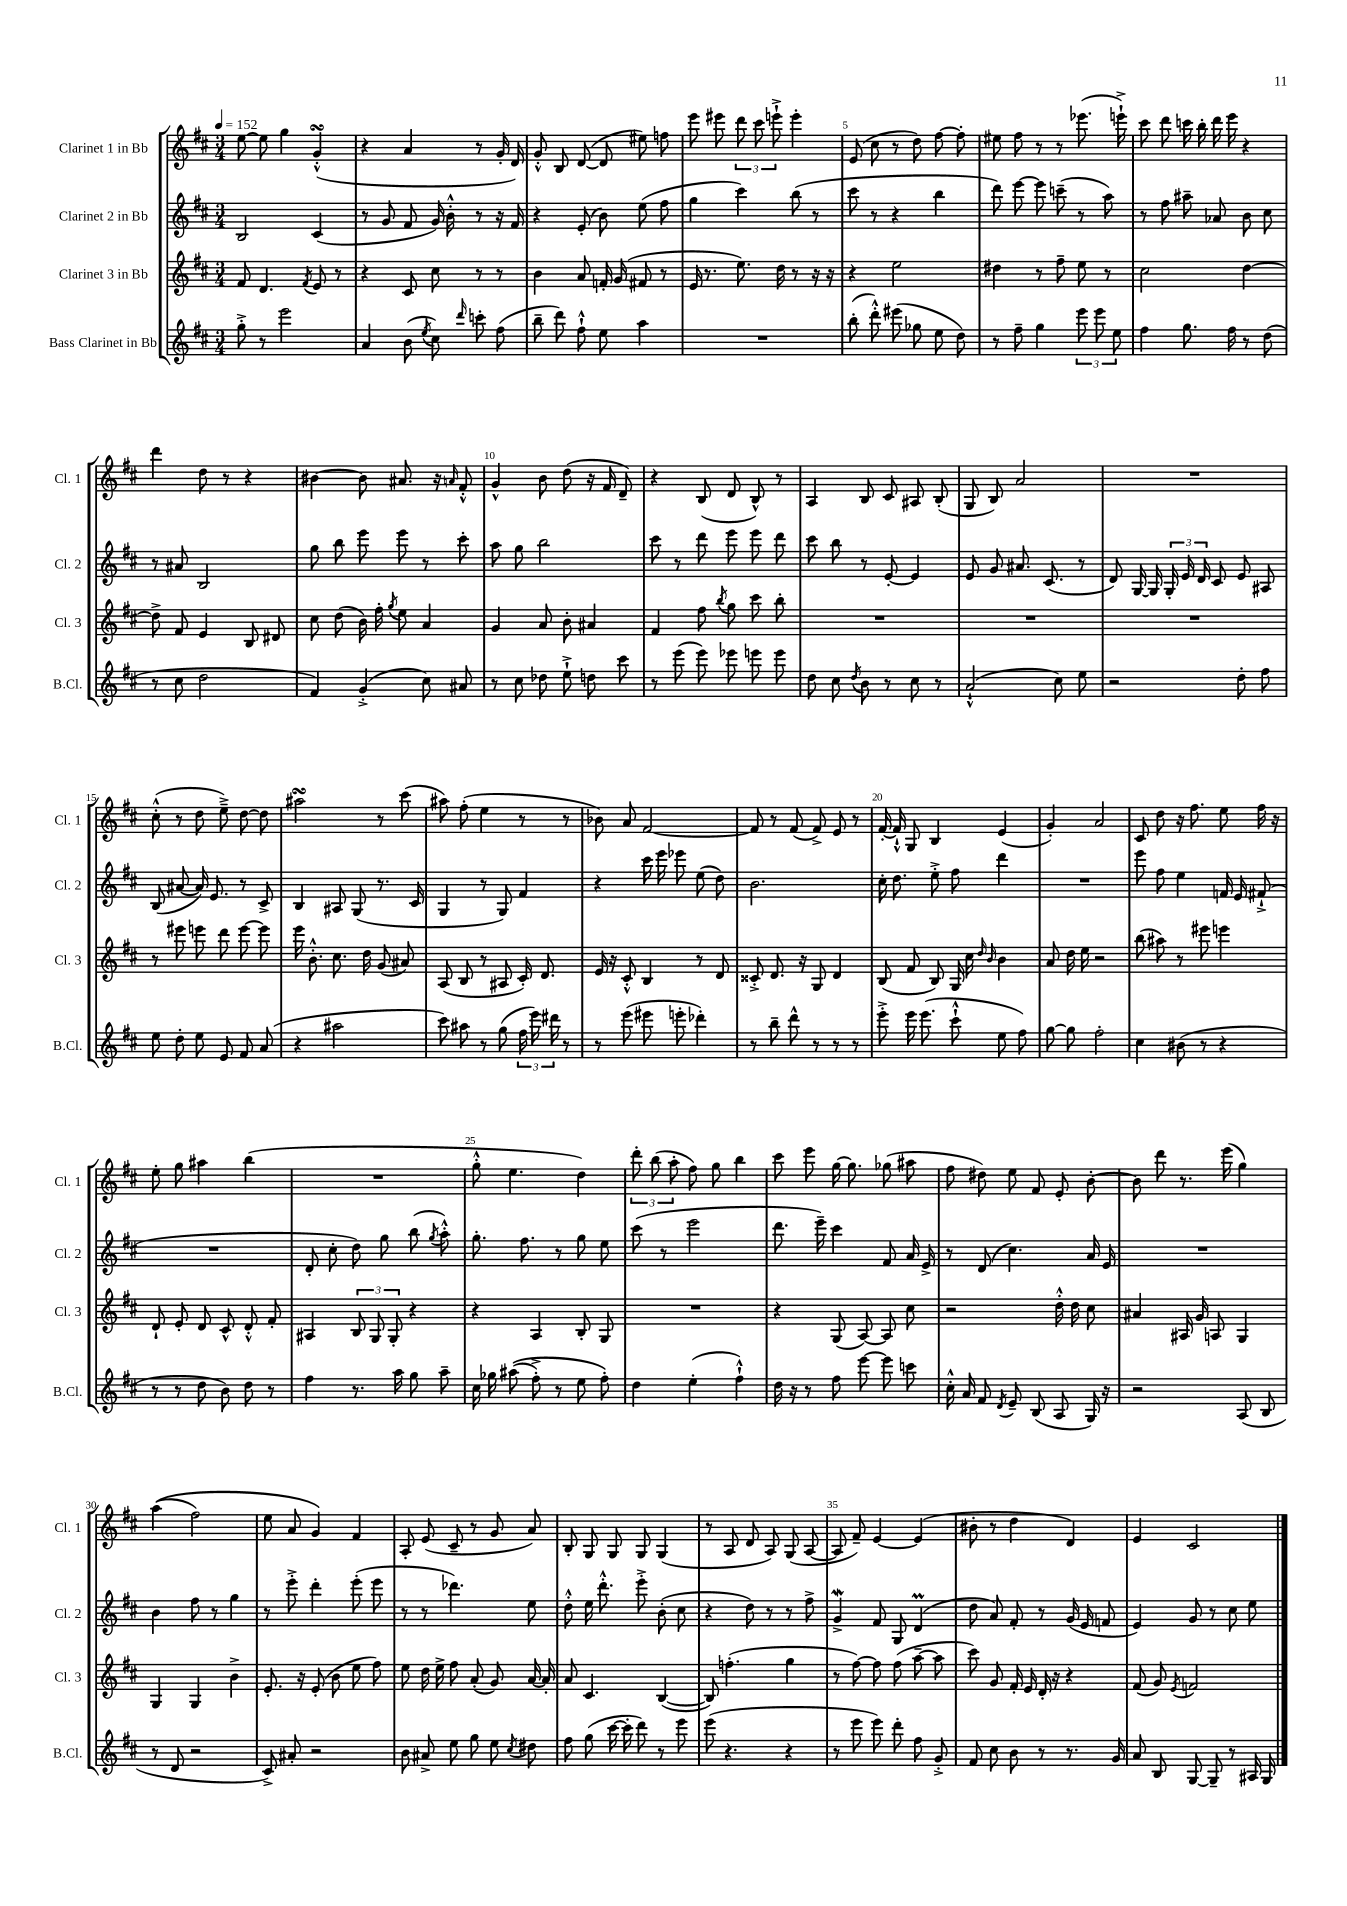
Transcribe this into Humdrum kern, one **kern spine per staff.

**kern	**kern	**kern	**kern
*part4	*part3	*part2	*part1
*staff4	*staff3	*staff2	*staff1
*I"Bass Clarinet in Bb	*I"Clarinet 3 in Bb	*I"Clarinet 2 in Bb	*I"Clarinet 1 in Bb
*I'B.Cl.	*I'Cl. 3	*I'Cl. 2	*I'Cl. 1
*clefG2	*clefG2	*clefG2	*clefG2
*k[f#c#]	*k[f#c#]	*k[f#c#]	*k[f#c#]
*M3/4	*M3/4	*M3/4	*M3/4
*MM152	*MM152	*MM152	*MM152
=1	=1	=1	=1
8gg'^\	8f#/	2B/	[8ee\
8r	4.d/	.	8ee\]
2eee\	.	.	4gg\
.	8qf#/	.	.
.	8e/	(4c#/	(4gsSSs'^^/
.	8r	.	.
=2	=2	=2	=2
4a/	4r	8r	4r
.	.	8g/	.
(8b\	8c#/	8f#/	4a/
8qee/	.	.	.
8cc#\)	8cc#\	16g/)	.
.	.	16b'^^\	.
16qqddd/	.	.	.
8cccn'\	8r	8r	8r
(8ff#\	8r	16r	16g'/
.	.	16f#/	16d/)
=3	=3	=3	=3
8bb~\	4b\	4r	8g'^^/
8ddd\)	.	.	8B/
8ff#`^^\	8a/	(8e'/	([8d/
8ee\	16fn'/	8b\)	8d/]
.	(16g/	.	.
4aa\	8f#X/	(8ee\	8ee#X\)
.	8r	8ff#\	8ffn\
=4	=4	=4	=4
2.r	16e/	4gg\	8eee\
.	8.r	.	.
.	.	.	8eee#X\
.	8.ee\)	4ccc#\)	12ddd\
.	.	.	12ccc#\
.	.	.	12eeen`^\
.	16dd\	.	.
.	8r	(8bb\	4eee'\
.	16r	8r	.
.	16r	.	.
=5	=5	=5	=5
(8bb'\	4r	8ccc#\	(8e/
8ddd'^^\)	.	8r	8cc#\
(8eee#X\	2ee\	4r	8r
8gg-X\	.	.	8dd\)
8ee\	.	4bb\	[8ff#\
8dd\)	.	.	8ff#'\]
=6	=6	=6	=6
8r	4dd#X\	8ddd\)	8ee#X\
8ff#~\	.	[8eee\	8ff#\
4gg\	8r	8eee\]	8r
.	8ff#~\	(8cccn~\	8r
12eee\	8ee\	8r	(8.eee-X\
12eee\	.	.	.
.	8r	8aa\)	.
12ee\	.	.	.
.	.	.	16eeen`^\)
=7	=7	=7	=7
4ff#\	2cc#\	8r	8ccc#\
.	.	8ff#\	8ddd\
8.gg\	.	8aa#X~\	16cccn\
.	.	.	16bb'\
.	.	8a-X/	16ddd\
16ff#\	.	.	16eee\
8r	[4dd\	8b\	4r
(8dd\	.	8cc#\	.
!!LO:LB:g=z
=8	=8	=8	=8
8r	8dd^\]	8r	4ddd\
8cc#\	8f#/	8a#X/	.
2dd\	4e/	2B/	8dd\
.	.	.	8r
.	8B/	.	4r
.	8d#X/	.	.
=9	=9	=9	=9
4f#/)	8cc#\	8gg\	[4b#X\
.	(8dd\	8bb\	.
(4g'^/	16b\)	8eee\	8b#\]
.	16ff#'\	.	.
.	8qgg/	.	.
.	8ee\	8eee\	8.a#X/
8cc#\)	4a/	8r	.
.	.	.	16r
.	.	.	16qqan/
8a#X/	.	8ccc#'\	8f#'^^/
=10	=10	=10	=10
8r	4g/	8aa\	4g^^/
8cc#\	.	8gg\	.
8dd-X\	8a/	2bb\	8b\
8ee`^\	8b'\	.	(8dd\
8ddn\	4a#X/	.	16r
.	.	.	16f#/
8ccc#\	.	.	8d~/)
=11	=11	=11	=11
8r	4f#/	8ccc#\	4r
(8eee\	.	8r	.
8eee\)	8ff#\	8ddd\	(8B/
.	8qbb/	.	.
8eee-X\	8gg\	8eee\	8d/
8eeen\	8ccc#\	8eee\	8B^^/)
8eee\	8bb'\	8ddd\	8r
=12	=12	=12	=12
8dd\	2.r	8ccc#\	4A/
8cc#\	.	8bb\	.
8qdd/	.	.	.
8b\	.	8r	8B/
8r	.	[8e'/	8c#/
8cc#\	.	4e/]	8A#X/
8r	.	.	(8B'/
=13	=13	=13	=13
(2a`^^/	2.r	8e/	8G/
.	.	8g/	8B/)
.	.	8.a#X/	2a/
.	.	(8.c#/	.
8cc#\)	.	.	.
8ee\	.	8r	.
=14	=14	=14	=14
2r	2.r	8d/)	2.r
.	.	[16G/	.
.	.	16G/]	.
.	.	24G'/	.
.	.	24e/	.
.	.	24d/	.
.	.	8c#/	.
8dd'\	.	8e/	.
8ff#\	.	8A#X/	.
!!LO:LB:g=z
=15	=15	=15	=15
8ee\	8r	(8B/	(8cc#'^^\
8dd'\	8eee#X\	[8a#X/	8r
8ee\	8eeen\	16a#/])	8dd\
.	.	8.e/	.
8e/	8ddd\	.	8ee~^\)
8f#/	[8eee\	8r	[8dd\
(8a/	8eee\]	8c#^/	8dd\]
=16	=16	=16	=16
4r	16eee\	4B/	2aa#XsSsS\
.	8.b'^^\	.	.
2aa#X\	8.cc#\	8A#X/	.
.	.	(8G/	.
.	16dd\	.	.
.	(8g/	8.r	8r
.	8a#X/)	.	(8ccc#\
.	.	16c#/	.
=17	=17	=17	=17
8ccc#\)	(8A/	4G/	8aa#X\)
8aa#X\	8B/	.	(8ff#'\
8r	8r	8r	4ee\
(8gg\	8A#X/	8G/)	.
24ff#\	16c#'/)	4f#/	8r
24eee\)	.	.	.
.	8.d/	.	.
24ddd#X\	.	.	.
8r	.	.	8r
=18	=18	=18	=18
8r	16e/	4r	8b-X\)
.	16r	.	.
(8eee\	8c#'^^/	.	8a/
8eee#X\	4B/	16ccc#\	[2f#/
.	.	16eee\	.
8eeen'\	.	8eee-X\	.
4ddd-X'\)	8r	(8ee\	.
.	8d/	8dd\)	.
=19	=19	=19	=19
8r	8c##X'^/	2.b\	8f#/]
8bb~\	8.d/	.	8r
8ddd^^\	.	.	(8f#/
.	16r	.	.
8r	8G/	.	8f#^/)
8r	4d/	.	8e/
8r	.	.	8r
=20	=20	=20	=20
8eee'^\	(8B/	16cc#'\	[16f#'/
.	.	8.dd\	16f#`^^/]
16eee\	8f#/	.	8G/
(8.eee\	.	.	.
.	8B/)	8ee'^\	4B/
8ccc#`^^\	16G/	8ff#\	.
.	16cc#\	.	.
.	16qqdd/	.	.
.	16qqb/	.	.
8ee\	4b\	4ddd\	(4e/
8ff#\)	.	.	.
=21	=21	=21	=21
[8gg\	8a/	2.r	4g'/)
8gg\]	16dd\	.	.
.	16ee\	.	.
2ff#'\	2r	.	2a/
=22	=22	=22	=22
4cc#\	(8bb\	8eee\	8c#/
.	8aa#X\)	8ff#\	8dd\
(8b#X\	8r	4ee\	16r
.	.	.	8.ff#\
8r	8eee#X\	.	.
4r	4eeen\	16fn/	8ee\
.	.	16e/	.
.	.	(8f#X`^/	16ff#\
.	.	.	16r
!!LO:LB:g=z
=23	=23	=23	=23
8r	8d`/	2.r	8ee'\
8r	8e'/	.	8gg\
8dd\	8d/	.	4aa#X\
8b\)	8c#^^/	.	.
8dd\	8d'^^/	.	(4bb\
8r	8f#'/	.	.
=24	=24	=24	=24
4ff#\	4A#X/	8d'/	2.r
.	.	8cc#'\	.
8.r	12B/	8dd\)	.
.	12G/	.	.
.	.	8gg\	.
.	12G'/	.	.
16aa\	.	.	.
8gg\	4r	(8bb\	.
.	.	8qgg/	.
8aa~\	.	8aa'^^\)	.
=25	=25	=25	=25
16cc#\	4r	8.gg'\	8gg'^^\
16gg-X\	.	.	.
((8aa#X\	.	.	4.ee\
.	.	8.ff#\	.
8ff#'^\)	4A/	.	.
8r	.	8r	.
8ee\	8B'/	8gg\	4dd\)
8ff#'\)	8G/	8ee\	.
=26	=26	=26	=26
4dd\	2.r	(8ccc#\	12ddd'\
.	.	.	(12bb\
.	.	8r	.
.	.	.	12aa'\
(4ee'\	.	2eee\	8ff#\)
.	.	.	8gg\
4ff#`^^\)	.	.	4bb\
=27	=27	=27	=27
16dd\	4r	8.ddd\	8ccc#\
16r	.	.	.
8r	.	.	8eee\
.	.	16eee~\)	.
8ff#\	(8G/	4ccc#\	[16gg\
.	.	.	8.gg\]
[8eee\	[8A/)	.	.
8eee\]	8A/]	8f#/	(8gg-X\
8cccn\	8cc#\	16a/	8aa#X\
.	.	16e^/	.
=28	=28	=28	=28
16cc#'^^\	2r	8r	8ff#\
16a/	.	.	.
8f#/	.	(8d/	8dd#X\)
8qd/	.	.	.
8e~/	.	4.cc#\)	8ee\
(8B/	.	.	8f#/
8A/	16dd'^^\	.	8e'/
.	16dd\	.	.
16G/)	8cc#\	16a/	[8b'\
16r	.	16e/	.
=29	=29	=29	=29
2r	4a#X/	2.r	8b\]
.	.	.	8ddd\
.	16A#X/	.	8.r
.	16g/	.	.
.	8An/	.	.
.	.	.	(16eee\
(8A/	4G/	.	4gg\)
8B/	.	.	.
!!LO:LB:g=z
=30	=30	=30	=30
8r	4G/	4b\	((4aa\
8d/	.	.	.
2r	4G/	8ff#\	2ff#\)
.	.	8r	.
.	4b^\	4gg\	.
=31	=31	=31	=31
8c#^/)	8.e'/	8r	8ee\
8a#X'/	.	8eee'^\	8a/
.	16r	.	.
2r	(8e'/	4ddd'\	4g/)
.	8b\	.	.
.	8ee\	(8eee'\	4f#/
.	8ff#\)	8eee\	.
=32	=32	=32	=32
8b\	8ee\	8r	8A'/
8a#X^/	16dd\	8r	(8e/
.	16ee^\	.	.
8ee\	8ff#\	4.ddd-X\)	8c#~/
8gg\	(8a'/	.	8r
8ee\	8g/)	.	8g/
8qcc#/	.	.	.
8dd#X\	[16a/	8ee\	8a/)
.	16a'/]	.	.
=33	=33	=33	=33
8ff#\	8a/	8dd'^^\	8B'/
(8gg\	4.c#/	16ee\	8G/
.	.	8.ddd'^^\	.
[16ccc#\	.	.	8G/
16ccc#'\]	.	.	.
8ddd\)	.	8eee'^\	8G/
8r	([4B/	(8b'\	(4G/
8eee\	.	8cc#\	.
=34	=34	=34	=34
(8eee\	8B/])	4r	8r
4.r	(4.ffn'\	.	8A/
.	.	8dd\)	8d/
.	.	8r	8A/)
4r	4gg\	8r	(8G/
.	.	8ff#^\	[8A/
=35	=35	=35	=35
8r	8r	4gw^/	8A/]
8eee\	[8ff#\)	.	8f#~/)
8eee\)	8ff#\]	8f#/	[4e/
8ddd'\	(8ff#\	8G/	.
8ff#\	[8aa~\	(4dM/	(4e/]
8g'^/	8aa\]	.	.
=36	=36	=36	=36
8f#/	8ccc#\)	8dd\	8b#X'\
8cc#\	8g/	8a/)	8r
8b\	16f#'/	8f#'/	4dd\
.	16e/	.	.
8r	16d'/	8r	.
.	16r	.	.
8.r	4r	(16g/	4d/)
.	.	16e/	.
.	.	8fn/	.
16g/	.	.	.
=37	=37	=37	=37
8a/	(8f#/	4e/)	4e/
8B/	8g/)	.	.
.	8qe/	.	.
[8G/	2fn/	8g/	2c#/
8G~/]	.	8r	.
8r	.	8cc#\	.
16A#X/	.	8ee\	.
16G/	.	.	.
==	==	==	==
*-	*-	*-	*-
